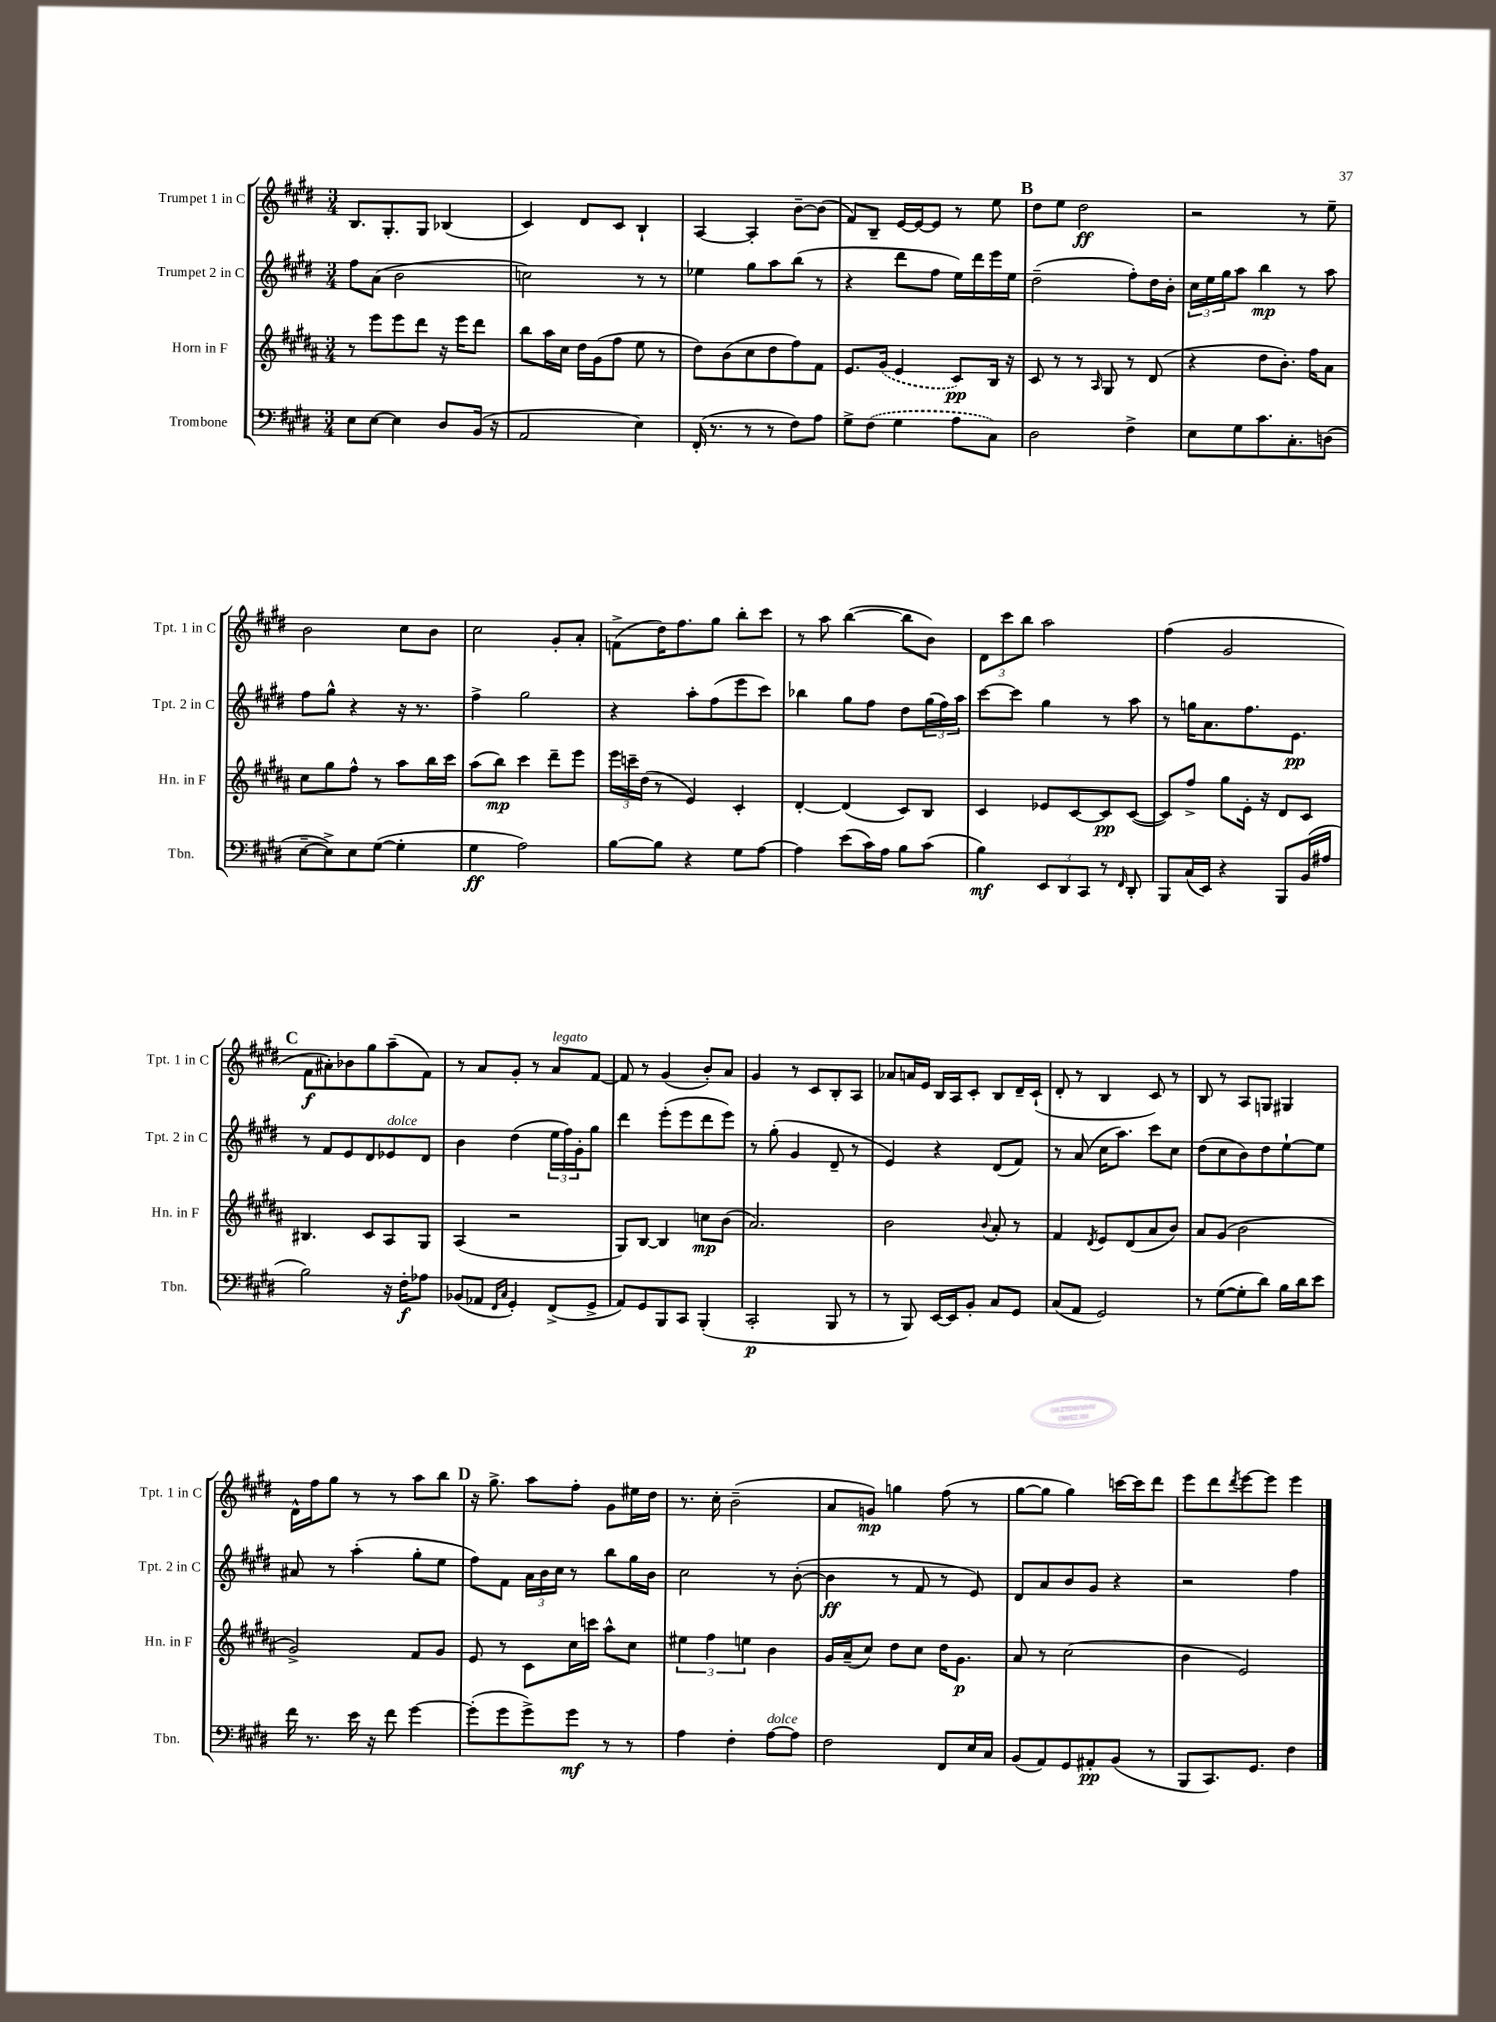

**kern	**kern	**kern	**kern
*staff4	*staff3	*staff2	*staff1
*clefF4	*clefG2	*clefG2	*clefG2
*k[f#c#g#d#]	*k[f#c#g#d#a#]	*k[f#c#g#d#]	*k[f#c#g#d#]
*M3/4	*M3/4	*M3/4	*M3/4
8E	8r	8ff#	8.B
[8E	8eee	(8a	.
.	.	.	8.G#'
4E]	8eee	2b	.
.	8ddd#	.	8G#
8D#	16r	.	(4B-
.	16eee	.	.
(16BB	8ddd#	.	.
16r	.	.	.
=	=	=	=
2AA	8bb	2cc)	4c#)
.	16aa#	.	.
.	16cc#	.	.
.	16dd#	.	8d#
.	(16g#	.	.
.	8ff#	.	8c#
4E)	8ee	8r	4B`
.	8r	8r	.
=	=	=	=
(16FF#'	8dd#)	4ee-	[4A
8.r	.	.	.
.	(8b	.	.
8r	8cc#	8gg#	4A']
8r	8dd#	8aa	.
8F#)	8ff#)	(8bb	[8b~
8A	8f#	8r	(8b]
=	=	=	=
8G#^	8.e	4r	8f#)
(8F#	.	.	8B~
.	(16g#	.	.
4G#	4e	8ddd#	[16e
.	.	.	16e_
.	.	8ff#	8e]
8A	8c#)	16ee)	8r
.	.	16ddd#	.
8C#)	16B	16eee	8ee
.	16r	16ee	.
=	=	=	=
2D#	8c#	(2dd#~	8dd#
.	8r	.	8ee
.	8r	.	2dd#
.	16qqA#	.	.
.	8G#	.	.
4F#^	8r	8ff#')	.
.	(8d#	16dd#	.
.	.	16b'	.
=	=	=	=
8E	4r	24cc#	2r
.	.	24ee	.
.	.	24gg#	.
8G#	.	8aa	.
8.c#	8dd#	4bb	.
.	8.b')	.	.
8.C#'	.	.	.
.	.	8r	8r
.	16ff#	.	.
(8D	8a#	8aa	8ee~
=	=	=	=
[8E~	8cc#	8ff#	2b
8E^])	8gg#	8gg#^^	.
8E	8ff#^^	4r	.
([8G#	8r	.	.
4G#']	8aa#	16r	8cc#
.	.	8.r	.
.	16bb	.	8b
.	16ccc#	.	.
=	=	=	=
4G#	(8aa#	4ff#^	2cc#
.	8bb)	.	.
2A)	4ccc#	2gg#	.
.	8ddd#~	.	8g#'
.	8eee	.	8a'
=	=	=	=
[8B	24eee	4r	(8f^
.	24ccc~	.	.
.	(24dd#	.	.
8B]	8r	.	16dd#)
.	.	.	8.ff#
4r	4e)	8aa'	.
.	.	(8ff#	8gg#
8G#	4c#'	8eee	8bb'
[8A	.	8ccc#)	8ccc#
=	=	=	=
4A]	[4d#'	4bb-	8r
.	.	.	8aa
(8e	(4d#]	8gg#	([4bb
16c#)	.	8ff#	.
16A	.	.	.
8B	8c#)	8dd#	8bb]
(8c#	8B	(24gg#	8b)
.	.	24ff#)	.
.	.	24aa	.
=	=	=	=
4B)	4c#	[8ccc#	12d#
.	.	.	12ccc#
.	.	8ccc#]	.
.	.	.	12bb
12EE	8e-	4gg#	2aa
12DD#	.	.	.
.	[8c#	.	.
12CC#	.	.	.
8r	8c#]	8r	.
16qqFF#	.	.	.
8DD#'	([8c#	8aa	.
=	=	=	=
8BBB	8c#])	8r	(4ff#
(16C#	8ff#^	16gg	.
16EE)	.	8.a	.
4r	8gg#	.	2g#
.	16e'	8.ff#	.
.	16r	.	.
8BBB	8d#	.	.
.	.	8.e	.
(16BB	8c#	.	.
16A#	.	.	.
=	=	=	=
2B)	4.B#	8r	8f#
.	.	8f#	8a#')
.	.	8e	8b-
.	8c#	8d#	8gg#
16r	8A#	8e-	(8aa~
16F#'	.	.	.
8A-	8G#	8d#	8f#)
=	=	=	=
(8BB-	(4A#	4b	8r
8AA-	.	.	8a
16qqFF#	.	.	.
16qqC#	.	.	.
4GG#')	2r	(4dd#	8g#'
.	.	.	8r
(8FF#^	.	24ee	8a
.	.	24ff#)	.
.	.	24g#'	.
8GG#^	.	8gg#	[8f#
=	=	=	=
8AA)	8G#)	4ddd#	8f#]
8GG#	[8B	.	8r
8BBB	4B]	(8eee'	(4g#
8CC#	.	8eee	.
(4BBB'	8cc	8ddd#	8b')
.	(8b	8eee)	8a
=	=	=	=
2CC#'	2.a#)	8r	4g#
.	.	(8gg#'	.
.	.	4g#	8r
.	.	.	8c#
8BBB	.	8d#~	8B'
8r	.	8r	8A
=	=	=	=
8r	2b	4e)	8a-
8BBB)	.	.	16a
.	.	.	16e
[16EE	.	4r	16B
16EE]	.	.	16A
8BB'	.	.	8c#'
.	8qqb	.	.
8C#	8a#'	(8d#	8B
8GG#	8r	8f#)	16d#~
.	.	.	(16c#`
=	=	=	=
(8C#	4f#	8r	8d#'
8AA	.	(8a	8r
.	8qd#	.	.
2GG#)	8e	16cc#	4B
.	.	8.aa)	.
.	(8d#	.	.
.	8a#	8ccc#	8c#)
.	8b)	8cc#	8r
=	=	=	=
8r	8a#	(8dd#	8B
([8G#	(8g#	8cc#	8r
8G#']	2b	8b)	8A
8d#)	.	8dd#	8G
16B	.	[8ee`	4G#
16d#	.	.	.
8e	.	8ee]	.
=	=	=	=
16f#	2g#^)	8a#	16d#^^
8.r	.	.	16ff#
.	.	8r	8gg#
16e	.	(4aa'	8r
16r	.	.	.
8f#	.	.	8r
[4g#	8f#	8gg#'	8aa
.	8g#	8ee	8bb
=	=	=	=
(8g#']	8e	8ff#)	16r
.	.	.	8.gg#^
8g#	8r	8f#	.
8g#^)	8c#	24a	8aa
.	.	24b	.
.	.	24cc#	.
8g#	16cc#	8r	8ff#'
.	16ccc	.	.
8r	8aa#^^	8bb	8g#
8r	8cc#	16gg#	16ee#
.	.	16b	16dd#
=	=	=	=
4A	6ee#	2cc#	8.r
.	6ff#	.	.
.	.	.	16cc#'
4F#'	.	.	(2b~
.	6ee	.	.
[8A	4b	8r	.
8A]	.	([8b'	.
=	=	=	=
2F#	16g#	4b]	8a
.	(16a#~	.	.
.	8cc#)	.	8g)
.	8dd#	8r	4gg
.	8cc#	8f#	.
8FF#	16dd#	8r	(8ff#
.	8.g#	.	.
16E	.	8e)	8r
16C#	.	.	.
=	=	=	=
(8BB	8a#	8d#	[8gg#
8AA)	8r	8a	8gg#]
8GG#	(2cc#	8b	4gg#)
8AA#'	.	8g#	.
(8BB	.	4r	[16ccc
.	.	.	16ccc]
8r	.	.	8ddd#
=	=	=	=
8BBB	4b	2r	8eee
8.CC#)	.	.	8ddd#
.	.	.	8qddd#
.	2e)	.	[8eee
8.GG#	.	.	.
.	.	.	8eee]
4F#	.	4ff#	4eee
==	==	==	==
*-	*-	*-	*-
